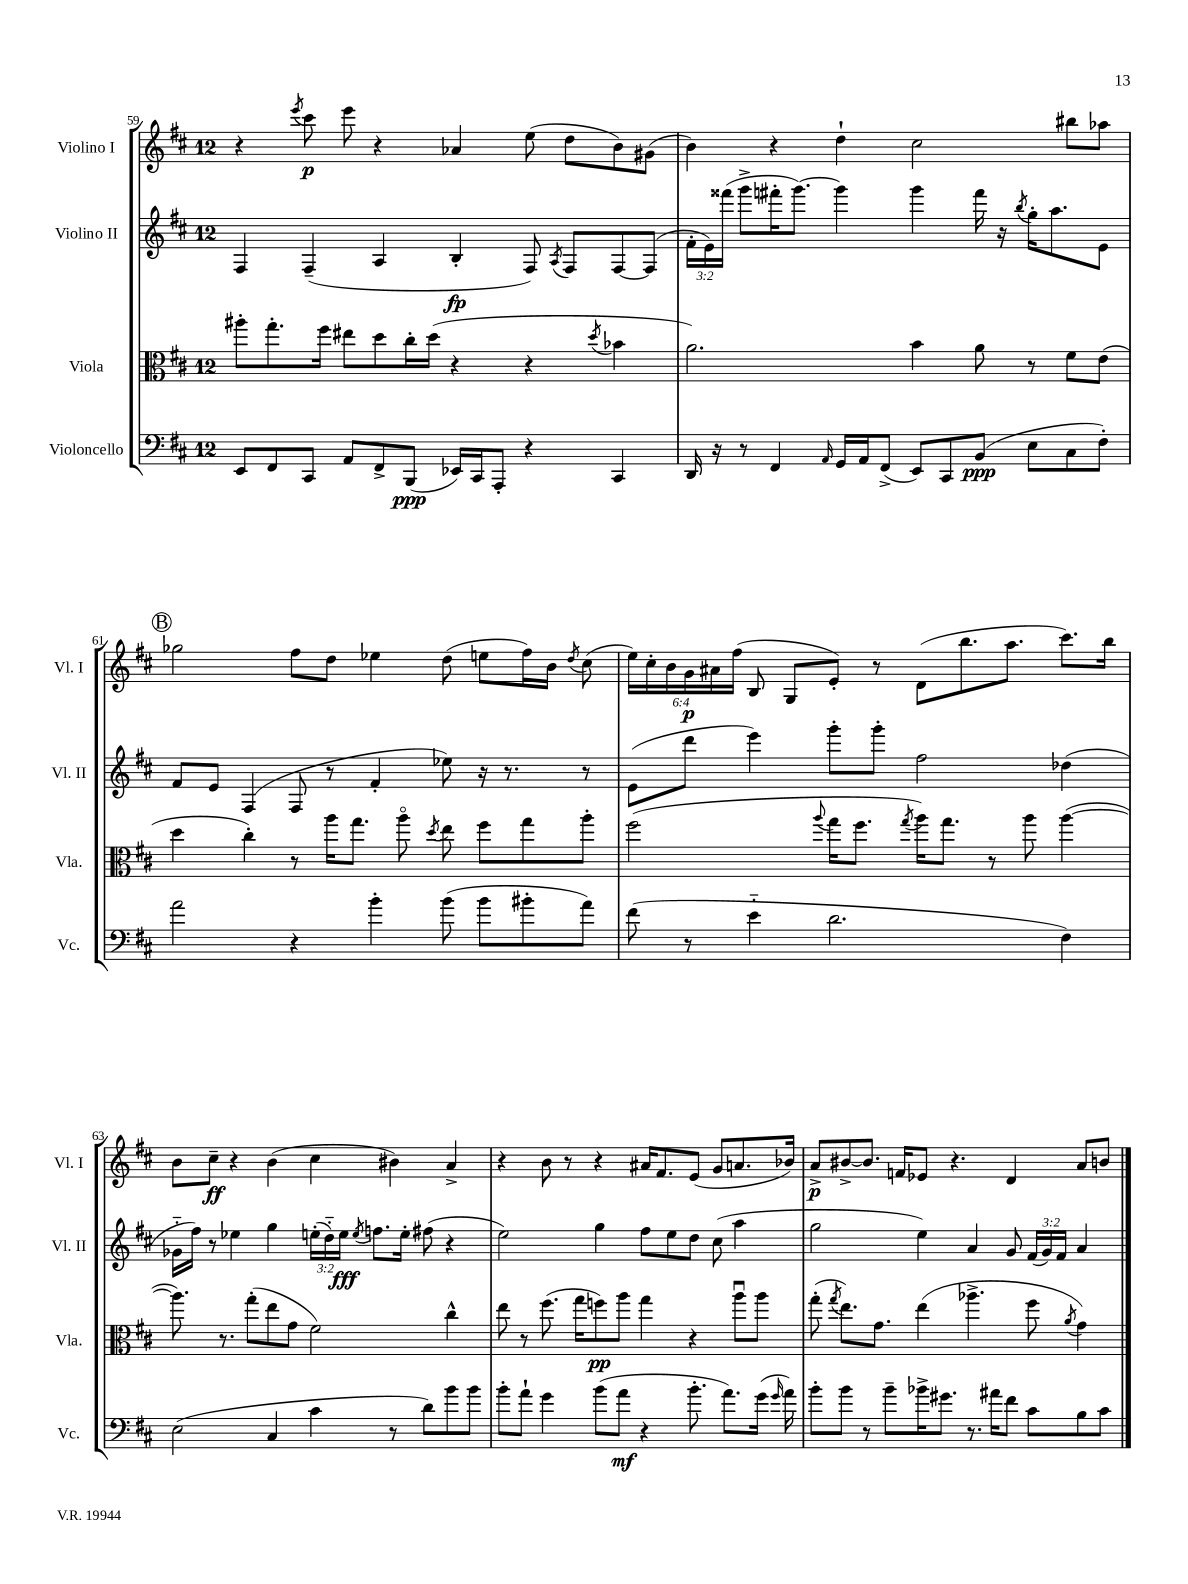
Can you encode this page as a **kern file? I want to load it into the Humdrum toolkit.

**kern	**dynam	**kern	**dynam	**kern	**dynam	**kern	**dynam
*part4	*part4	*part3	*part3	*part2	*part2	*part1	*part1
*staff4	*staff4	*staff3	*staff3	*staff2	*staff2	*staff1	*staff1
*I"Violoncello	*	*I"Viola	*	*I"Violino II	*	*I"Violino I	*
*I'Vc.	*	*I'Vla.	*	*I'Vl. II	*	*I'Vl. I	*
*clefF4	*	*clefC3	*	*clefG2	*	*clefG2	*
*k[f#c#]	*	*k[f#c#]	*	*k[f#c#]	*	*k[f#c#]	*
*M12/8	*	*M12/8	*	*M12/8	*	*M12/8	*
=59	=59	=59	=59	=59	=59	=59	=59
8EE/L	.	8aa#X'\L	.	4F#/	.	4r	.
8FF#/	.	8.gg'\	.	.	.	.	.
.	.	.	.	.	.	8qeee/	.
8CC#/J	.	.	.	(4F#~/	.	8ccc#\	p
.	.	16ff#\Jk	.	.	.	.	.
8AA/L	.	8ee#X\L	.	.	.	8eee\	.
8FF#^/	.	8dd\	.	4A/	.	4r	.
(8BBB/J	ppp	16cc#'\L	.	.	.	.	.
.	.	(16dd\JJ	.	.	.	.	.
16EE-X/LL)	.	4r	.	4B'/	fp	4a-X/	.
16CC#/J	.	.	.	.	.	.	.
8AAA'/J	.	.	.	.	.	.	.
4r	.	4r	.	8F#/)	.	(8ee\	.
.	.	.	.	8qA/	.	.	.
.	.	.	.	8F#/L	.	8dd\L	.
.	.	8qdd/	.	.	.	.	.
4CC#/	.	4b-X\	.	[8F#/	.	8b\)	.
.	.	.	.	(8F#/J]	.	(8g#X\J	.
=60	=60	=60	=60	=60	=60	=60	=60
16DD/	.	2.a\)	.	24f#'\LL	.	4b\)	.
.	.	.	.	24e\)	.	.	.
16r	.	.	.	.	.	.	.
.	.	.	.	(24fff##X\JJ	.	.	.
8r	.	.	.	8ggg^\L	.	.	.
4FF#/	.	.	.	16fff#X'\K	.	4r	.
.	.	.	.	[8.ggg\J)	.	.	.
16qqAA/	.	.	.	.	.	.	.
16GG/LL	.	.	.	4ggg\]	.	4dd`\	.
16AA/J	.	.	.	.	.	.	.
(8FF#^/J	.	.	.	.	.	.	.
8EE/L)	.	4b\	.	4ggg\	.	2cc#\	.
8CC#/	.	.	.	.	.	.	.
(8BB/J	ppp	8a\	.	16fff#\	.	.	.
.	.	.	.	16r	.	.	.
.	.	.	.	8qbb/	.	.	.
8E\L	.	8r	.	16gg'\KL	.	.	.
.	.	.	.	8.aa\	.	.	.
8C#\	.	8f#\L	.	.	.	8bb#X\L	.
8F#'\J)	.	(8e\J	.	8e\J	.	8aa-X\J	.
!!LO:LB:g=z
!!LO:REH:place=s1:t=B
=61	=61	=61	=61	=61	=61	=61	=61
2a\	.	4dd\	.	8f#/L	.	2gg-X\	.
.	.	.	.	8e/J	.	.	.
.	.	4cc#'\)	.	(4F#/	.	.	.
4r	.	8r	.	8F#/	.	8ff#\L	.
.	.	16aa\KL	.	8r	.	8dd\J	.
.	.	8.gg\J	.	.	.	.	.
4b'\	.	.	.	4f#'/	.	4ee-X\	.
.	.	8aa\	.	.	.	.	.
.	.	8qdd/	.	.	.	.	.
(8b\	.	8ee\	.	8ee-X\)	.	(8dd\	.
8b\L	.	8ff#\L	.	16r	.	8een\L	.
.	.	.	.	8.r	.	.	.
8b#X'\	.	8gg\	.	.	.	16ff#\L)	.
.	.	.	.	.	.	16b\JJ	.
.	.	.	.	.	.	8qdd/	.
8a\J)	.	8aa'\J	.	8r	.	(8cc#\	.
=62	=62	=62	=62	=62	=62	=62	=62
(8f#\	.	(2ff#\	.	(8e\L	.	24ee\LL)	.
.	.	.	.	.	.	24cc#'\	.
.	.	.	.	.	.	24b\	.
8r	.	.	.	8ddd\J	.	24g\	p
.	.	.	.	.	.	24a#X\	.
.	.	.	.	.	.	(24ff#\JJ	.
4e\	.	.	.	4eee\)	.	8B/	.
.	.	.	.	.	.	8G/L	.
.	.	8qqaa/	.	.	.	.	.
2.d\	.	16gg\KL	.	8ggg'\L	.	8e'/J)	.
.	.	8.ff#\J	.	.	.	.	.
.	.	.	.	8ggg'\J	.	8r	.
.	.	8qgg/	.	.	.	.	.
.	.	16aa\KL)	.	2ff#\	.	(8d\L	.
.	.	8.gg\J	.	.	.	.	.
.	.	.	.	.	.	8.bb\	.
.	.	8r	.	.	.	.	.
.	.	.	.	.	.	8.aa\J	.
.	.	8aa\	.	.	.	.	.
4F#\)	.	([4aa\	.	(4dd-X\	.	8.ccc#\L)	.
.	.	.	.	.	.	16bb\Jk	.
!!LO:LB:g=z
=63	=63	=63	=63	=63	=63	=63	=63
(2E\	.	8.aa\])	.	16g-X\LL	.	8b\L	.
.	.	.	.	16ff#\JJ)	.	.	.
.	.	.	.	8r	.	8cc#~\J	ff
.	.	8.r	.	.	.	.	.
.	.	.	.	4ee-X\	.	4r	.
.	.	(8gg'\L	.	.	.	.	.
4C#/	.	8ee\	.	4gg\	.	(4b\	.
.	.	8g\J	.	.	.	.	.
4c#\	.	2f#\)	.	(24een'\LL	.	4cc#\	.
.	.	.	.	24dd\)	.	.	.
.	.	.	.	24ee\JJ	fff	.	.
.	.	.	.	8qee/	.	.	.
.	.	.	.	8.ffn\L	.	.	.
8r	.	.	.	.	.	4b#X\)	.
.	.	.	.	16ee'\Jk	.	.	.
8d\L)	.	.	.	(8ff#X\	.	.	.
8b\	.	4cc#^^\	.	4r	.	4a^/	.
8b\J	.	.	.	.	.	.	.
=64	=64	=64	=64	=64	=64	=64	=64
8b'\L	.	8ee\	.	2ee\)	.	4r	.
8a`\J	.	8r	.	.	.	.	.
4g\	.	(8.ff#\	.	.	.	8b\	.
.	.	.	.	.	.	8r	.
.	.	16gg\KL	.	.	.	.	.
(8b\L	.	8ffn\)	pp	4gg\	.	4r	.
8a\J	mf	8aa\J	.	.	.	.	.
4r	.	4gg\	.	8ff#\L	.	16a#X/KL	.
.	.	.	.	.	.	8.f#/	.
.	.	.	.	8ee\	.	.	.
8.b'\	.	4r	.	8dd\J	.	(8e/J	.
.	.	.	.	(8cc#\	.	8g/L	.
8.a\L)	.	.	.	.	.	.	.
.	.	8aau\L	.	4aa\	.	8.an/	.
(16g\Jk	.	8aa\J	.	.	.	.	.
16qqg/	.	.	.	.	.	.	.
16a\)	.	.	.	.	.	16b-X/Jk)	.
=65	=65	=65	=65	=65	=65	=65	=65
8b'\L	.	(8gg'\	.	2gg\	.	8a^/L	p
.	.	8qgg/	.	.	.	.	.
8b\J	.	8.ee\L)	.	.	.	[8b#X^/	.
8r	.	.	.	.	.	8.b#/J]	.
.	.	8.g\J	.	.	.	.	.
8b~\L	.	.	.	.	.	.	.
.	.	.	.	.	.	16fn/KL	.
16b-X^\K	.	(4ee\	.	4ee\)	.	8e-X/J	.
8.g#X\J	.	.	.	.	.	.	.
.	.	.	.	.	.	4.r	.
8.r	.	4.aa-X^\	.	4a/	.	.	.
16a#X\KL	.	.	.	.	.	.	.
8f#\J	.	.	.	8g/	.	4d/	.
8c#\L	.	8ff#\	.	(24f#/LL	.	.	.
.	.	.	.	24g/)	.	.	.
.	.	.	.	24f#/JJ	.	.	.
.	.	8qa/	.	.	.	.	.
8B\	.	4g\)	.	4a/	.	8a/L	.
8c#\J	.	.	.	.	.	8bn/J	.
==	==	==	==	==	==	==	==
*-	*-	*-	*-	*-	*-	*-	*-
